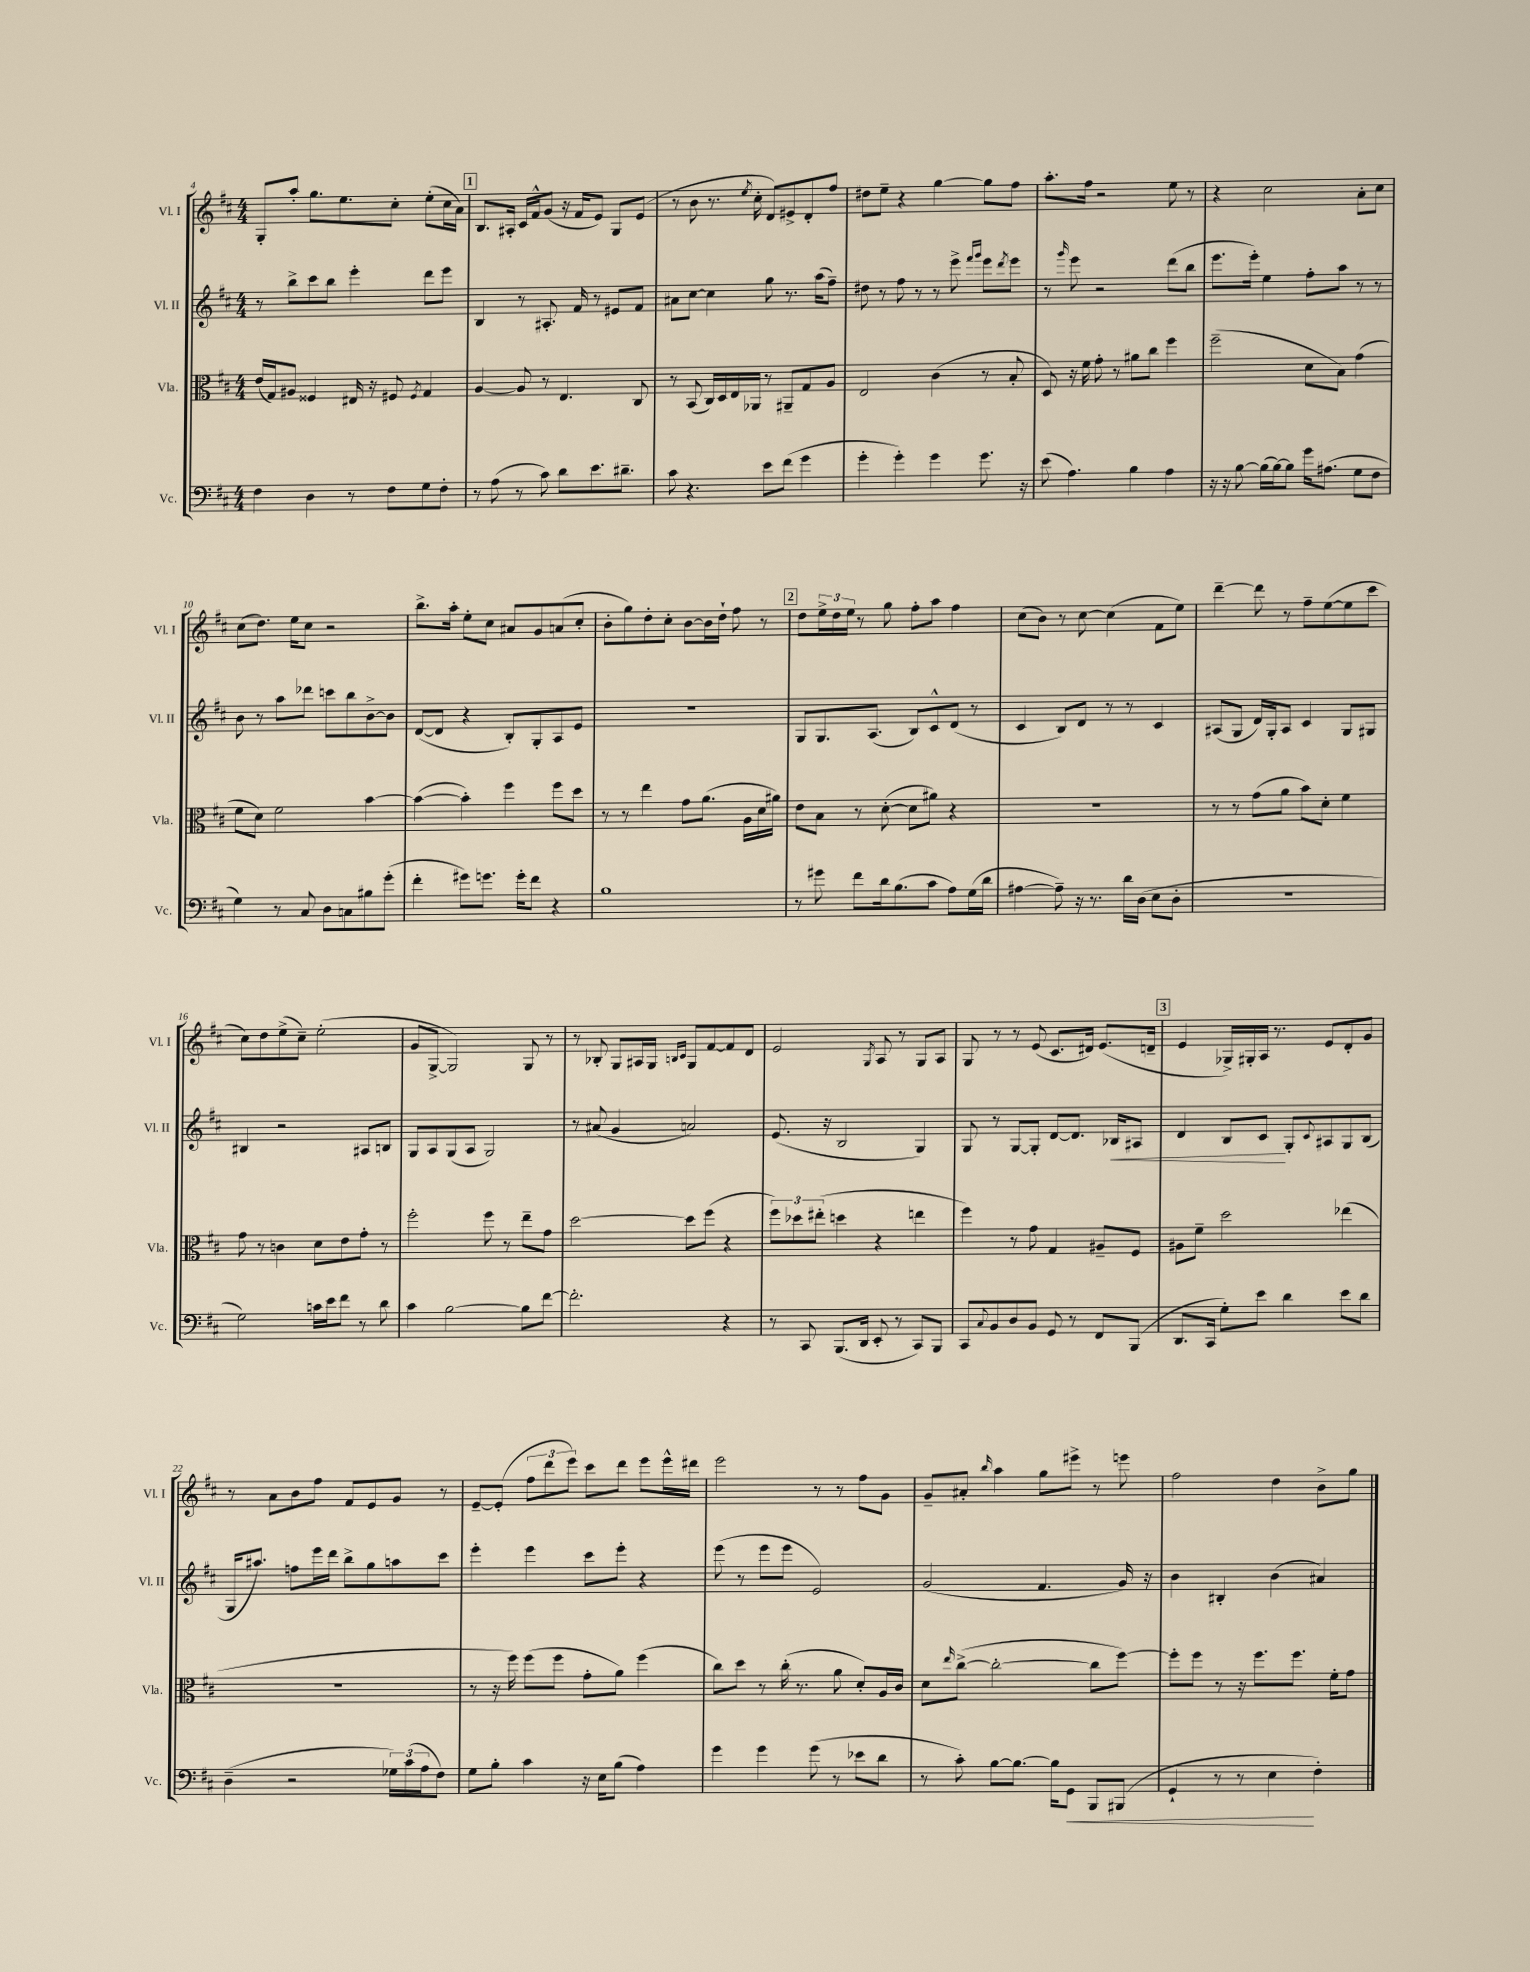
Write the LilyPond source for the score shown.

<<
\new StaffGroup <<
\new Staff = "s0" \with { instrumentName = "Vl. I" shortInstrumentName = "Vl. I" } {
    \clef treble \key d \major \numericTimeSignature \time 4/4
    g8-. a''8-. g''8. e''8. cis''8-. e''8-.( cis''16 a'16) |
    \mark \markup { \box "1" } b8. ais16-. cis'16 fis'16-^ g'8( r16 fis'16 e'8) g8 e'8( |
    r8 b'8 r8. \acciaccatura { e''8 } cis''16-. d'8) eis'8-> d'8-. fis''8 |
    dis''8 e''8-- r4 g''4~ g''8 fis''8 |
    a''8.-. fis''16 r2 e''8 r8 |
    r4 cis''2 a'8-. cis''8 |
    cis''8( d''8.) e''16 cis''8 r2 |
    b''8.-> a''16-. e''8-. cis''8 ais'8 g'8 a'8( cis''8-. |
    b'8-. g''8) d''8-. cis''8-. b'8~ b'16 d''16-! fis''8 r8 |
    \mark \markup { \box "2" } d''8 \tuplet 3/2 { e''16-> d''16 e''16 } r8 g''8 fis''8-. a''8 fis''4 |
    cis''8( b'8) r8 cis''8~ cis''4( fis'8 e''8) |
    d'''4~-- d'''8 r8 fis''8-- e''8~( e''8 cis'''8 |
    cis''8) d''8 e''8->( cis''8--) e''2-.( |
    g'8 g8~-> g2) g8 r8 |
    r8 bes8-. g8 ais16 g16 \grace { b16 cis'16 } g8 fis'8~ fis'8 d'8 |
    e'2 \acciaccatura { g8 } a8 r8 g8 a8 |
    g8 r8 r8 e'8( cis'8. dis'16) e'8.( d'16-- |
    \mark \markup { \box "3" } e'4 ges16->) gis16-. a16 r8. e'8 d'8-. g'8 |
    r8 a'8 b'8 fis''8 fis'8 e'8 g'8 r8 |
    e'8~-- e'8-.( \tuplet 3/2 { fis''8 d'''8 e'''8) } cis'''8 d'''8 e'''8 e'''16-^ dis'''16 |
    e'''2 r8 r8 fis''8 g'8 |
    g'8-- ais'8-. \grace { b''16 } a''4 g''8 eis'''8-> r8 e'''8 |
    fis''2 d''4 b'8-> g''8 \bar "|." |
}
\new Staff = "s1" \with { instrumentName = "Vl. II" shortInstrumentName = "Vl. II" } {
    \clef treble \key d \major \numericTimeSignature \time 4/4
    r8 b''8-> cis'''8 b''8 e'''4-. d'''8 e'''8 |
    \mark \markup { \box "1" } b4 r8 ais8.-. fis'16 r8 eis'8 fis'8 |
    ais'8 cis''8~ cis''4 g''8 r8. a''16( fis''8--) |
    dis''8 r8 fis''8 r8 r8 e'''8-> \grace { fis'''16 g'''16 } e'''8 \acciaccatura { d'''8 } e'''8 |
    r8 \grace { g'''16 } e'''8 r2 d'''8( b''8 |
    e'''8. e'''16-.) e''4 fis''8-. a''8 r8 r8 |
    b'8 r8 a''8 des'''8 c'''8 b''8 b'8~-> b'8 |
    d'8~( d'8 r4 b8-.) g8-. a8 e'8 |
    R1 |
    \mark \markup { \box "2" } g8 g8. a8.( b8) cis'8-^ d'8( r8 |
    cis'4 b8) d'8 r8 r8 cis'4 |
    ais8( g8 d'16) g16-. ais8 cis'4 g8 gis8 |
    bis4 r2 ais8 b8 |
    g8 a8 g8( a8 g2) |
    r8 ais'8( g'4 a'2) |
    e'8.( r16 b2 g4) |
    g8 r8 g8~ g8-. d'8~ d'8. bes16\< ais8 |
    \mark \markup { \box "3" } d'4 b8 cis'8\! g8-. \appoggiatura { cis'8 } ais8 g8 b8( |
    g16 ais''8.) f''8 e'''16 d'''16 b''8-> g''8 a''8 cis'''8 |
    e'''4-. e'''4 cis'''8 e'''8-. r4 |
    e'''8( r8 e'''8 e'''8 e'2) |
    g'2( fis'4. g'16) r16 |
    b'4 bis4-. b'4( ais'4) \bar "|." |
}
\new Staff = "s2" \with { instrumentName = "Vla." shortInstrumentName = "Vla." } {
    \clef alto \key d \major \numericTimeSignature \time 4/4
    e'16( g16) ais8 fisis4 eis16 r16 fis8 \acciaccatura { fis8 } g4 |
    \mark \markup { \box "1" } a4~ a8 r8 e4. cis8 |
    r8 b,8( cis16) d16 e16 aes,16 r8 ais,8-- g8 a8 |
    e2 cis'4( r8 b8-. |
    d8) r16 fis'16 g'8-. r8 ais'8 cis''8 fis''4 |
    fis''2--( d'8 b8) g'4( |
    fis'8 d'8) fis'2 b'4~ |
    b'4~( b'4-.) fis''4 fis''8 d''8 |
    r8 r8 e''4 g'8 a'8.( a16 d'16 ais'16) |
    \mark \markup { \box "2" } e'8 b8 r8 d'8~-.( d'8 ais'8) r4 |
    r1 |
    r8 r8 g'8( a'8 b'8) d'8-. fis'4 |
    g'8 r8 c'4 d'8 e'8 g'8-. r8 |
    fis''2-. fis''8 r8 e''8-- g'8 |
    d''2~ d''8 fis''8( r4 |
    \tuplet 3/2 { fis''8) des''8 eis''8-.( } d''4 r4 e''4 |
    fis''4) r8 g'8 g4 ais8-- fis8 |
    \mark \markup { \box "3" } ais8 fis'8-- d''2 ees''4( |
    R1 |
    r8 r16 fis''16) fis''8( fis''8 g'8-. a'8) fis''4( |
    cis''8) d''8 r8 cis''16-.( r8. a'8 d'8-.) a16 cis'16 |
    d'8 \grace { e''16 } cis''8~->( cis''2~-. cis''8 fis''8~) |
    fis''8-. fis''8 r8 r16 fis''8. fis''8. fis'16-. g'8 \bar "|." |
}
\new Staff = "s3" \with { instrumentName = "Vc." shortInstrumentName = "Vc." } {
    \clef bass \key d \major \numericTimeSignature \time 4/4
    fis4 d4 r8 fis8 g8 fis8-. |
    \mark \markup { \box "1" } r8 a8( r8 cis'8) d'8 e'8. dis'8.-- |
    cis'8 r4. e'8 fis'8( g'4 |
    g'4-. g'4-.) g'4 g'8. r16 |
    e'8( a4.) b4 a4 |
    r16 r16 b8~ b16( b16~) b8 g'16 ais8.( g8 fis8 |
    g4) r8 cis8 d8 c8 bis8 g'8-.( |
    fis'4-. gis'8) g'8. g'16-. fis'8 r4 |
    b1 |
    \mark \markup { \box "2" } r8 gis'8 fis'8 d'16 b8.( cis'8 a8) g16( d'16 |
    ais4~ ais8--) r16 r8. d'16 d16( e8 d8-. |
    R1 |
    g2) c'16 e'16 fis'8 r8 d'8 |
    cis'4 b2~ b8 fis'8~ |
    fis'2.-. r4 |
    r8 cis,8 b,,8.( d,16 e,8-. r8 cis,8) b,,8 |
    cis,8 \appoggiatura { cis8 } b,8 d8 b,8 g,8 r8 fis,8 b,,8( |
    \mark \markup { \box "3" } d,8. cis,16 g8-.) e'8 d'4 e'8 d'8 |
    d4--( r2 \tuplet 3/2 { ges16) cis'16( a16 } fis8) |
    g8 b8-. cis'4 r16 e16 b8( a4) |
    g'4 g'4 g'8( r8 ees'8 d'8 |
    r8 cis'8-.) b8~ b8.~ b16 g,8\< b,,8 bis,,8( |
    g,4-! r8 r8 e4\! fis4-.) \bar "|." |
}
>>
>>
\layout { \context { \Score currentBarNumber = #4 } }
